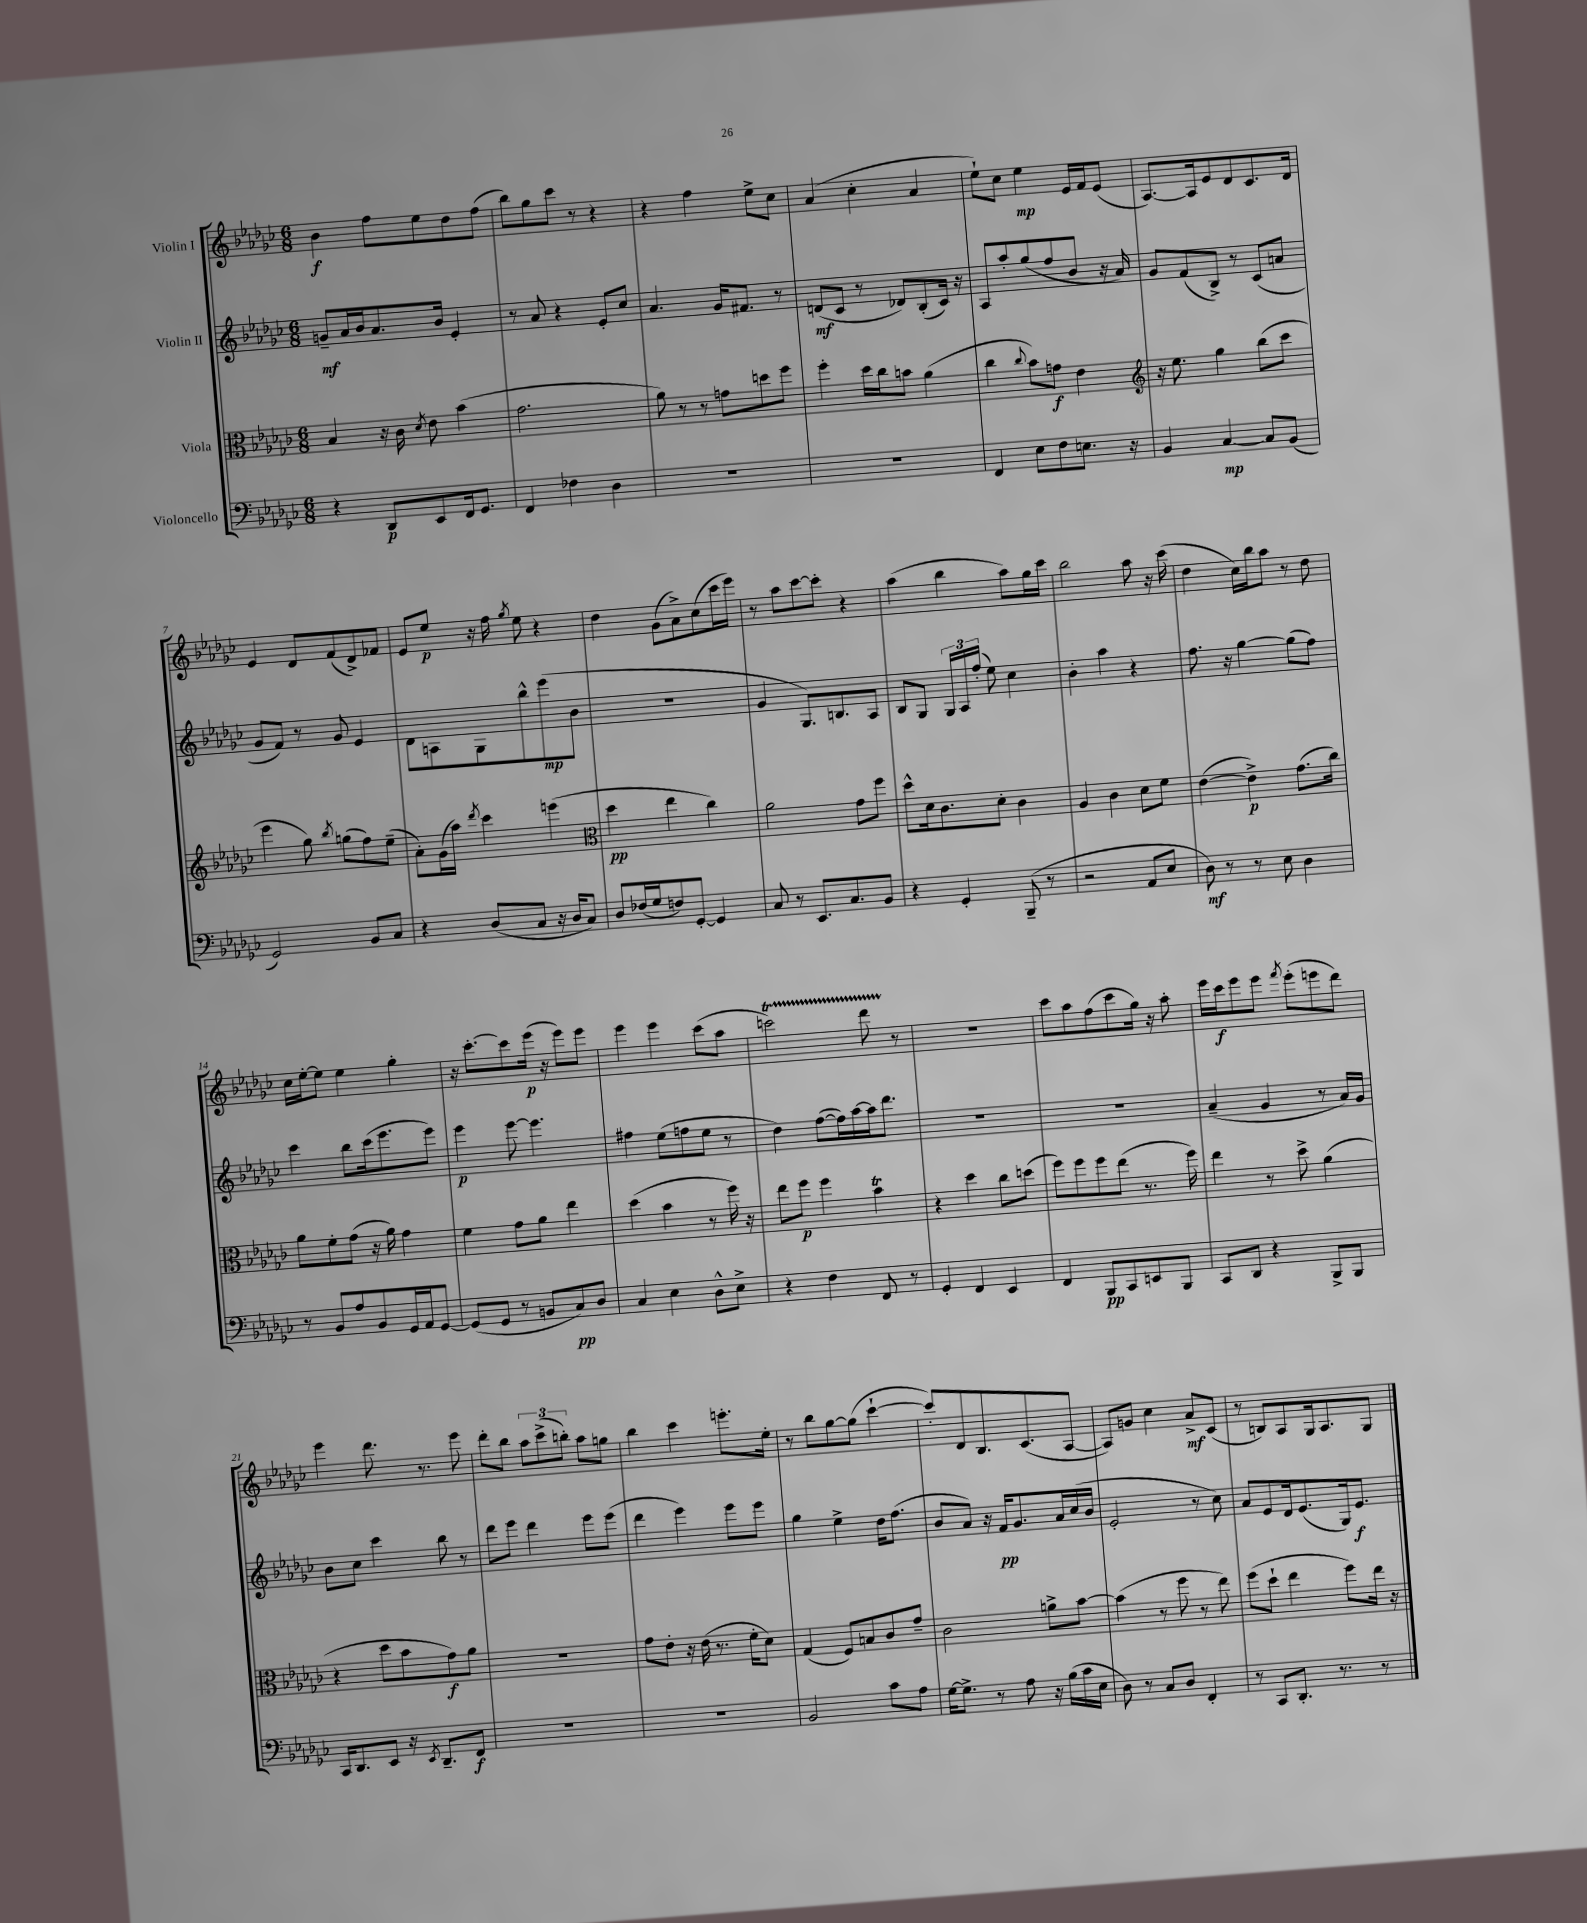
<<
\new StaffGroup <<
\new Staff = "s0" \with { instrumentName = "Violin I" } {
    \clef treble \key ges \major \numericTimeSignature \time 6/8
    \autoBeamOff bes'4\f f''8[ ees''8 des''8 f''8]( |
    bes''8[) ges''8 ces'''8] r8 r4 |
    r4 f''4 ees''8[-> ces''8] |
    aes'4( ces''4-. aes'4 |
    ees''8[-!) ces''8] ees''4\mp ees'16[ f'16 ees'8]( |
    aes8.[~) aes16 ees'8 des'8 ces'8. des'16] |
    ees'4 des'8[ f'8( des'8->) fes'8] |
    ees'8[ ees''8]\p r16 f''16 \acciaccatura { ges''8 } ees''8 r4 |
    des''4 ges'8[( aes'8->) ces''8( ces'''16 ees'''16]) |
    r8 aes''8[ ces'''8~ ces'''8]-. r4 |
    aes''4( bes''4 aes''8[) ges''16 ces'''16] |
    bes''2 aes''8 r16 ces'''16( |
    des''4 ces''16[) bes''16 aes''8] r8 des''8 |
    ces''16[ ees''16~-. ees''8] ees''4 ges''4-. |
    r16 ces'''8.[~-. ces'''8 ees'''16]\p( r16 ees'''8[) ees'''8] |
    ees'''4 ees'''4 ces'''8[( aes''8] |
    c'''2\startTrillSpan) des'''8 r8\stopTrillSpan |
    R2. |
    ces'''8[ aes''8 f''8( ces'''8 ges''16]) r16 aes''8-. |
    ees'''16[ ces'''16\f ees'''8 ees'''8] \acciaccatura { f'''8 } ees'''8[-.( e'''8 des'''8]) |
    ees'''4 des'''8. r8. ees'''8 |
    des'''8[-. bes''8] \tuplet 3/2 { aes''8[ ces'''8->( b''8]-.) } aes''8[ g''8] |
    bes''4 ces'''4 e'''8.[-. ees''16]-. |
    r8 bes''8[ ges''8~ ges''8]( ces'''4~-! |
    ces'''8[-.) des'8 bes8. ces'8.( aes8]~ |
    aes8[) g'8] ces''4 aes'8[->\mf ces'8]( |
    r8 b8[) aes8 ges16 aes8. ges8] \bar "|." |
}
\new Staff = "s1" \with { instrumentName = "Violin II" } {
    \clef treble \key ges \major \numericTimeSignature \time 6/8
    \autoBeamOff g'8[--\mf aes'16 bes'16 aes'8. bes'16] ees'4-. |
    r8 aes'8 r4 ees'8[-. ces''8] |
    aes'4. ges'16[ fis'8.] r8 |
    d'8[\mf( ces'8] r8 des'8[) bes8-.( ces'16]) r16 |
    aes8[ aes''8-. ges''8( f''8 bes'8] r16 aes'16) |
    ges'8[ f'8( bes8]->) r8 ces'8[( a'8] |
    ges'8[ f'8]) r8 ges'8 ees'4 |
    des'8[ a8 ges8 bes''8-^ ees'''8\mp( bes'8] |
    R2. |
    ges'4 ges8.[) b8. aes8] |
    bes8[ ges8] \tuplet 3/2 { ges16[ aes16 f''16]-.( } ees''8) ces''4 |
    bes'4-. aes''4 r4 |
    f''8. r16 ges''4~ ges''8[( f''8]) |
    ces'''4 bes''8[ ces'''16( ees'''8. ees'''8]) |
    ees'''4\p ees'''8~ ees'''4. |
    fis''4 ees''8[( f''8 ees''8] r8 |
    des''4) f''8[~( f''16) aes''16~ aes''16 des'''8.] |
    R2. |
    R2. |
    aes'4--( ges'4 r8 aes'16[) ges'16] |
    bes'8[ ces''8] ces'''4 bes''8 r8 |
    des'''8[ ees'''8] des'''4 ees'''8[ ees'''8]( |
    des'''4 ees'''4) ees'''8[ ees'''8] |
    ges''4 ees''4-> des''16[ f''8.]( |
    bes'8[ aes'8]) r16 f'16[\pp ges'8. aes'16 ces''16( bes'16] |
    ees'2-. r8 ces''8) |
    aes'8[ ees'8 des'16 ees'8.( ges16) ees'8.]\f \bar "|." |
}
\new Staff = "s2" \with { instrumentName = "Viola" } {
    \clef alto \key ges \major \numericTimeSignature \time 6/8
    \autoBeamOff bes4 r16 ces'16 \acciaccatura { des'8 } ees'8 bes'4( |
    ges'2. |
    aes'8) r8 r8 g'8[ d''8 f''8] |
    f''4-. des''16[ ces''16 b'8] aes'4( |
    ces''4 \appoggiatura { ces''8 } bes'8[) g'8]\f ees'4 |
    \clef treble r16 ees''8. ges''4 bes''8[( ces'''8] |
    ees'''4 ges''8) \acciaccatura { bes''8 } g''8[( f''8) ees''8]--( |
    aes'8[-.) ges'16( aes''16]) \acciaccatura { des'''8 } ces'''4 e'''4( |
    \clef alto des''4\pp ees''4 ces''4) |
    aes'2 ges'8[ f''8] |
    des''8[-^ des'16 ces'8. des'8]-. ces'4 |
    aes4 ces'4 des'8[ f'8] |
    ees'4~( ees'4->\p) ges'8.[( ces''16]) |
    aes'8[ f'8-. ges'8]( r16 aes'16) ges'4 |
    f'4 ges'8[ aes'8] ees''4 |
    des''4( bes'4 r8 f''16) r16 |
    ees''8[ f''8]\p f''4 bes'4\trill |
    r4 des''4 ces''8[ d''8]( |
    f''8[) f''8 f''8 ees''8]( r8. f''16) |
    ees''4 r8 des''8-> aes'4( |
    r4 des''8[ bes'8 ges'8\f) aes'8] |
    R2. |
    ges'8[ ees'8]-. r16 ees'16( r8. f'16[-. des'8]) |
    ges4( f8[) b8 ces'8 ges'8]-- |
    ces'2 a'8[-> bes'8]~ |
    bes'4( r8 f''8 r8 ees''8) |
    f''8[( des''8]-! ees''4 f''8[) ees''16] r16 \bar "|." |
}
\new Staff = "s3" \with { instrumentName = "Violoncello" } {
    \clef bass \key ges \major \numericTimeSignature \time 6/8
    \autoBeamOff r4 des,8[\p ees,8 f,16 ges,8.] |
    f,4 fes4 des4 |
    R2. |
    R2. |
    f,4 ees8[ f8 e8.] r16 |
    bes,4 ces4~\mp ces8[ bes,8]( |
    ges,2) bes,8[ ces8] |
    r4 des8[( ces8] r16 des16[ ces8]) |
    des8[ fes16( ges16 f8) ges,8]~-. ges,4 |
    ces8 r8 ees,8.[ ces8. bes,8] |
    r4 ges,4-. bes,,8--( r8 |
    r2 aes,8[ ees8] |
    des8\mf) r8 r8 ees8 des4 |
    r8 bes,8[ aes8 bes,8 ges,16 aes,16 ges,8]~ |
    ges,8[( ges,8] r8 b,8[ ces8\pp) des8] |
    ces4 ees4 des8[-^ ees8]-> |
    r4 f4 f,8 r8 |
    ges,4-. f,4 ees,4 |
    f,4 bes,,8[\pp ces,8 e,8 bes,,8] |
    ces,8[ des,8] r4 bes,,8[-> bes,,8] |
    ces,16[ des,8. ees,8] r16 \acciaccatura { ees,8 } des,8.[-- f,8]\f |
    R2. |
    R2. |
    bes,2 ces'8[ aes8] |
    ges16[~ ges8.]-> r8 aes8 r16 bes16[( ces'16 ees16] |
    des8) r8 ces8[ des8] f,4-. |
    r8 ces,8[ des,8.]-. r8. r8 \bar "|." |
}
>>
>>
